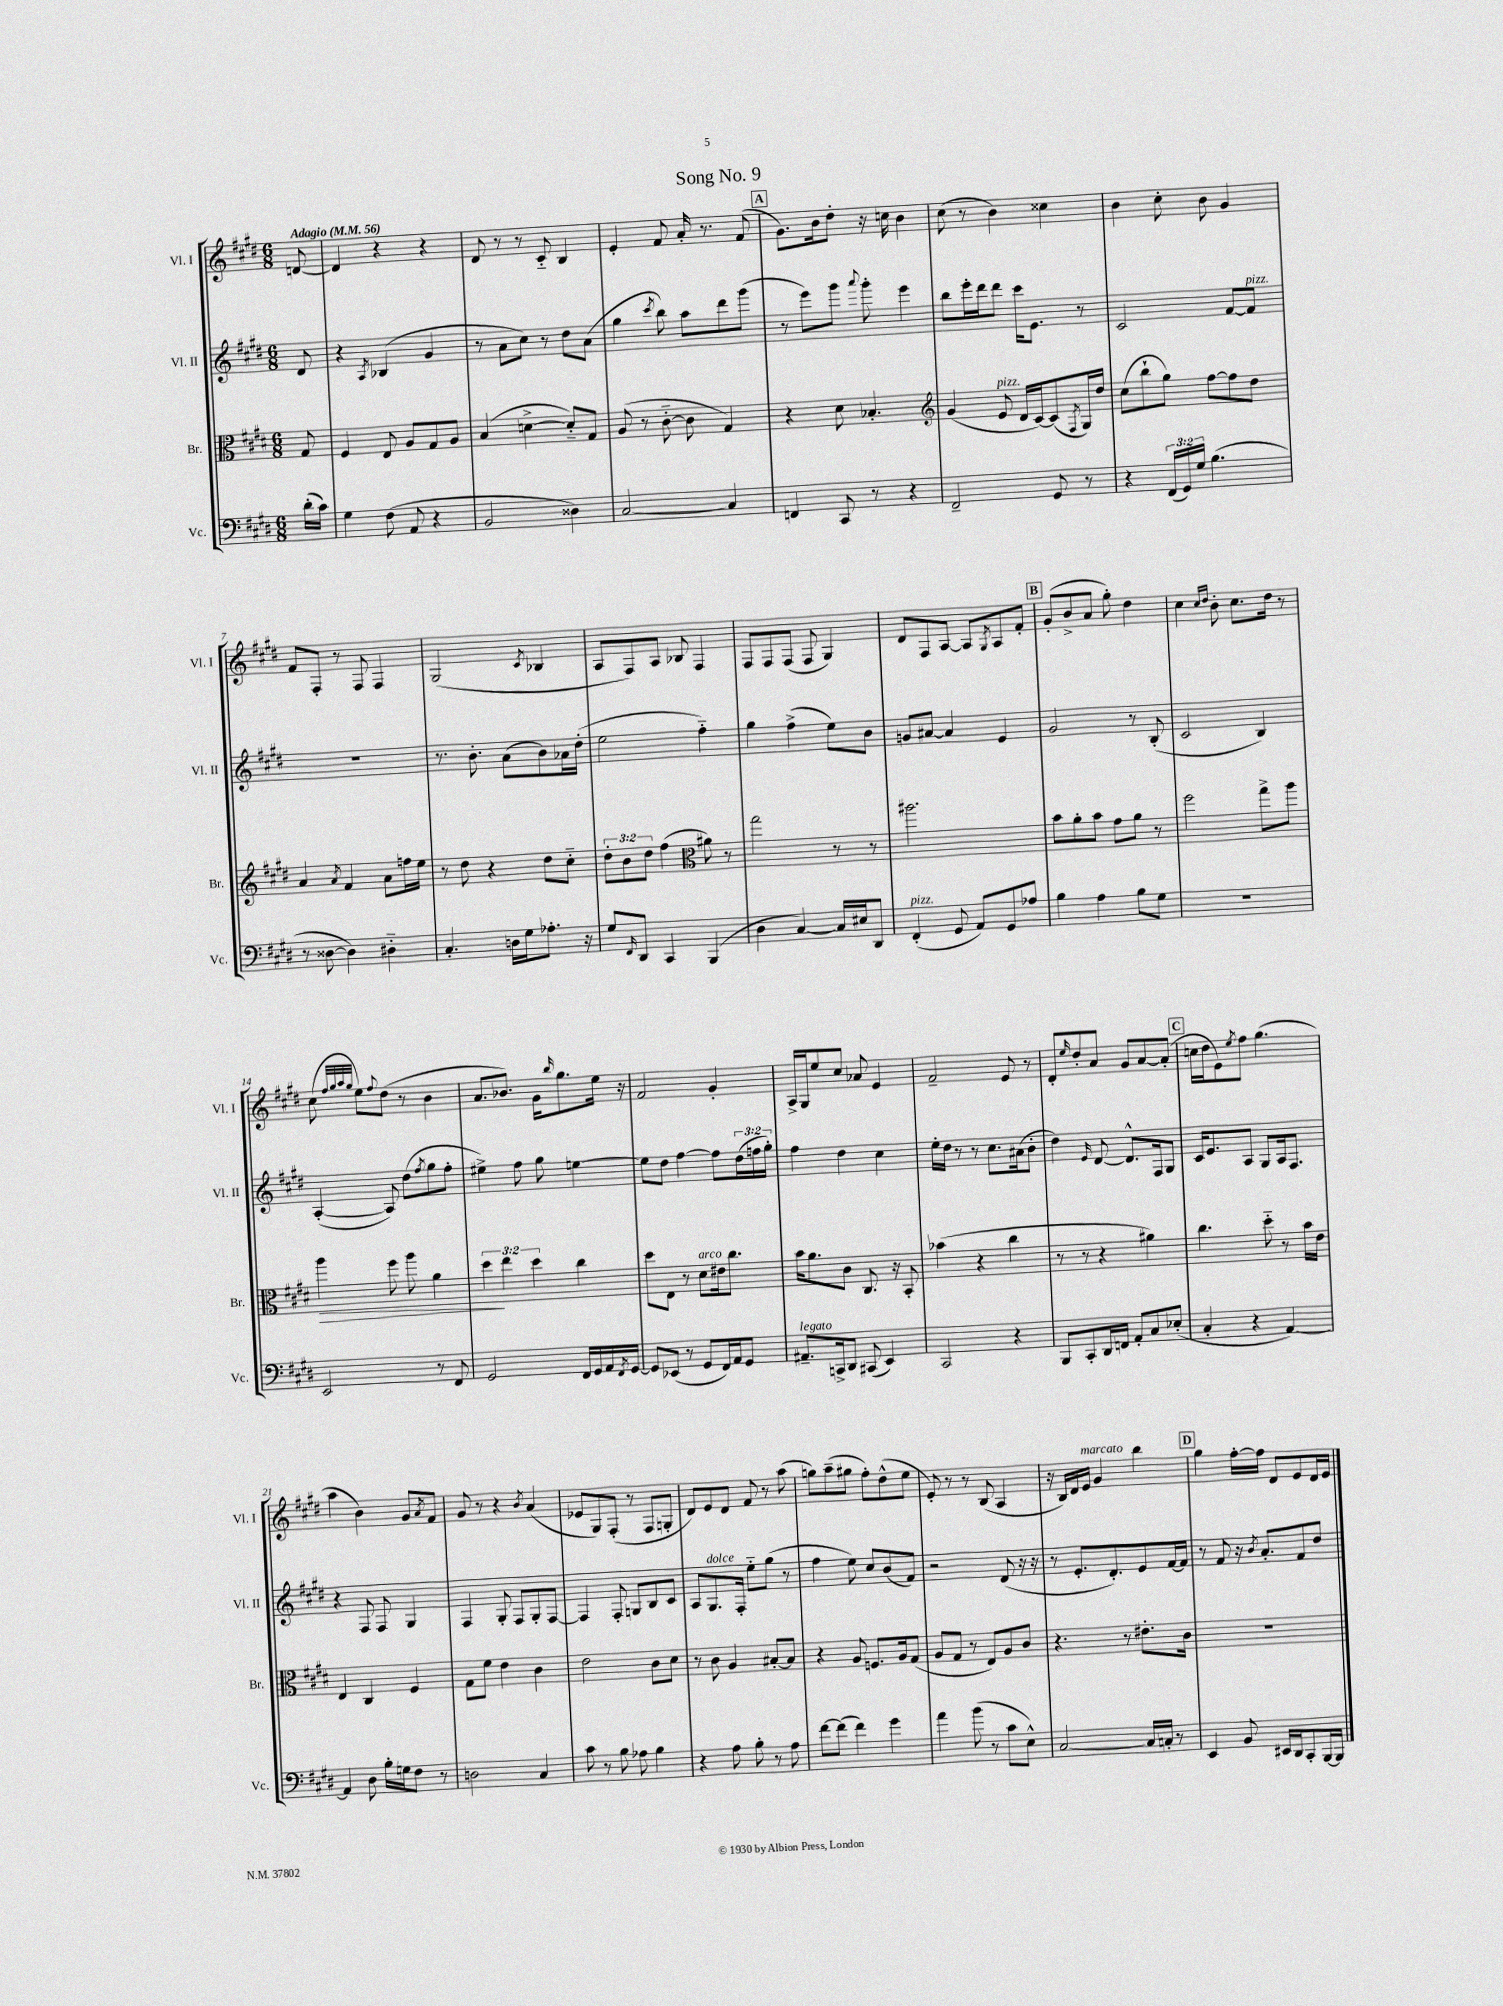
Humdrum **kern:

**kern	**kern	**kern	**kern
*staff4	*staff3	*staff2	*staff1
*clefF4	*clefC3	*clefG2	*clefG2
*k[f#c#g#d#]	*k[f#c#g#d#]	*k[f#c#g#d#]	*k[f#c#g#d#]
*M6/8	*M6/8	*M6/8	*M6/8
*MM56	*MM56	*MM56	*MM56
(16d#'	8G#	8d#	[8d
16c#)	.	.	.
=	=	=	=
4G#	4F#	4r	4d]
.	.	8qA	.
(8F#	8E	(4B-	4r
8AA	8A	.	.
4r	8G#	4g#	4r
.	8A	.	.
=	=	=	=
2BB	(4B	8r	8d#
.	.	8a	8r
.	[4d^	8cc#)	8r
.	.	8r	8c#'~
4D##)	8d'~])	8dd#	4B
.	8G#	(8a	.
=	=	=	=
[2C#	(8A	4gg#	4e'
.	8r	.	.
.	.	8qccc#	.
.	[8c#'~	8bb)	8f#
.	8c#]	8aa	16a'
.	.	.	8.r
4C#]	4G#)	8ddd#	.
.	.	(8ggg#	(8f#
=	=	=	=
4FF	4r	8r	8.g#)
.	.	8eee)	.
.	.	.	16b
8CC#	8d#	8ggg#	8dd#'
.	.	8qqaaa	.
8r	4.B-'	8ggg#'	16r
.	.	.	16cc
4r	.	4eee	4b
=	=	=	=
*	*clefG2	*	*
2FF#~	(4g#	8bb	(8cc#
.	.	16eee'	8r
.	.	16ddd#	.
.	8e	8ddd#	4b)
.	16d#	16ccc#	.
.	[16c#)	8.e	.
8GG#	(8c#]	.	4cc##
.	8qF#	.	.
8r	16G#)	8r	.
.	16dd#	.	.
=	=	=	=
4r	(8cc#	2c#	4b
.	8bb`	.	.
(24FF#	8gg#)	.	8cc#'
24GG#)	.	.	.
24G#	.	.	.
(4.B	[8ff#	.	8b
.	8ff#]	[8f#	4g#
.	8dd#	8f#]	.
=	=	=	=
8r	4a	2.r	8f#
[8D##	.	.	8F#'
.	8qa	.	.
4D##])	4f#	.	8r
.	.	.	8F#
4D#'~	8a	.	4F#
.	16ff	.	.
.	16ee	.	.
=	=	=	=
4.C#'	8r	8.r	(2G#
.	8dd#	.	.
.	.	8.b'	.
.	4r	.	.
16D	.	(8a	.
16G#	.	.	.
.	.	.	8qc#
8.A-'	8dd#	8b)	4B-
.	8cc#'~	16a-	.
16r	.	(16dd#'	.
=	=	=	=
8G#	12dd#'	2ee	8A
.	12b	.	.
16qqFF#	.	.	.
8DD#	.	.	8F#)
.	12dd#	.	.
4CC#	(4ff#	.	8A
.	.	.	8B-
*	*clefC3	*	*
(4BBB	8a#)	4ff#'~)	4F#
.	8r	.	.
=	=	=	=
4D#	2gg#	4gg#	8F#
.	.	.	8F#
[4C#)	.	(4ff#^	(8F#
.	.	.	8F#
16C#]	8r	8ee)	4G#)
16E#	.	.	.
8DD#	8r	8b	.
=	=	=	=
(4FF#'	2.aa#	8g	8d#
.	.	[8a#	8F#
8GG#	.	4a#]	[8A
8AA)	.	.	8A]
.	.	.	8qG#
8GG#	.	4e	8A
8A-	.	.	8f#'
=	=	=	=
4B	8b	2g#	(8g#'
.	8a'	.	8b^
4A	8b	.	8a
.	8g#	.	8gg#')
8B	8a	8r	4dd#
8G#	8r	(8B'	.
=	=	=	=
2.r	2ff#	2c#	4cc#
.	.	.	16qqcc#
.	.	.	16qqdd#
.	.	.	8b'
.	.	.	8.cc#
.	8gg#^	4B)	.
.	.	.	16dd#
.	8aa	.	8r
=	=	=	=
2EE	4aa	([4A'	(8cc#
.	.	.	32qqff#
.	.	.	32qqgg#
.	.	.	32qqaa
.	.	.	32qqgg#
.	.	.	8ee)
.	.	.	8qqff#
.	8ff#	8A])	(8dd#
.	8aa	(8dd#	8r
.	.	8qff#	.
8r	4a	8gg#	4b
8FF#	.	8ff#'	.
=	=	=	=
2GG#	6dd#	4ee#^)	8.a
.	6ee	.	.
.	.	.	8.b-)
.	.	8ff#	.
.	6dd#	.	.
.	.	8gg#	16g#
.	.	.	16qqbb
.	.	.	8.gg#
16FF#	4cc#	[4ee	.
16GG#	.	.	.
16AA	.	.	16ee
8qFF#	.	.	.
[16GG#	.	.	16r
=	=	=	=
8GG#]	8dd#	8ee]	2f#
(8EE-	8E	8dd#	.
8r	8r	[4ff#	.
8GG#	8d#	.	.
16FF#)	16e#	8ff#]	4g#'
16AA	8.cc#	.	.
8GG#	.	(24dd#	.
.	.	24ff	.
.	.	24gg#')	.
=	=	=	=
8.AA#~	16b	4ff#	16A^
.	8.a	.	16G#
.	.	.	8ee
16CC^	.	.	.
8DD#	8c#	4dd#	8cc#
(8CC#	8.C#	.	8a-
4EE)	.	4cc#	4e
.	16r	.	.
.	8BB'	.	.
=	=	=	=
2CC#	(4b-	16ee'	2f#~
.	.	16dd#	.
.	.	8r	.
.	4r	8r	.
.	.	8.cc#	.
4r	4cc#	.	8e
.	.	(16a#	.
.	.	8b'	8r
=	=	=	=
8BBB	8r	4dd#)	8d#'
.	.	.	16qqee
8CC#'	8r	.	8dd#'
.	.	16qqe	.
16DD#	4r	[8d#	8a
16FF	.	.	.
8AA'	.	8.d#^^]	8g#
8C#	4a#)	.	[8a
.	.	16F#	.
(8E-'	.	8G#	(8a']
=	=	=	=
4C#'	4.cc#	16c#	16cc
.	.	8.e	16dd#
.	.	.	8e)
.	.	.	8qee
4r	.	8A	8ff#
.	8dd#'~	8G#	(4.gg#
[4AA)	8r	16A	.
.	.	8.F#	.
.	16b	.	.
.	16e	.	.
=	=	=	=
4AA]	4E	4r	4aa
8D#	4C#	8F#	4b)
16B'	.	8F#	.
16G	.	.	.
8F#	4F#	4G#	8g#
.	.	.	8qa
8r	.	.	8f#
=	=	=	=
2D	8G#	4F#	8g#
.	8f#	.	8r
.	4e	8G#'	4r
.	.	8F#	.
.	.	.	8qb
4C#	4c#	8G#'	(4a
.	.	[8F#	.
=	=	=	=
8c#	2e	4F#]	8e-
8r	.	.	8G#)
8B	.	8F#'	(8F#'
8A-	.	8G	8r
4B	8c#	8B	8F#
.	8d#	8c#	8G'
=	=	=	=
4r	8r	8A	8d#)
.	8c#	8.G#	8e
8A	4A	.	8d#
.	.	16F#'	.
8B'	.	8ee'~	8f#
8r	[8B#'	(8gg#	8r
8A	8B#]	8r	(8aa
=	=	=	=
[8f#	4r	4ff#	8gg)
(8f#]	.	.	(8aa~
4f#)	8A	8ee)	8gg#
.	8.F	8cc#	8ff#')
4g#	.	(8b	(8dd#^^
.	16A	.	.
.	(8G#	8f#)	8ee
=	=	=	=
4a	8A	2r	8e')
.	8G#	.	8r
(8b	8r	.	8r
8r	8E)	.	(8B
8c#	8A	(8d#	4A
8E^^)	8c#	16r	.
.	.	16r	.
=	=	=	=
[2C#	4.r	8r	16r
.	.	.	16B)
.	.	8.e'	16d#
.	.	.	16e
.	.	.	4g#
.	.	8.d#')	.
.	8r	.	.
16C#]	8.e#'	8e	4bb
16C'	.	.	.
8r	.	[16f#	.
.	16c#	16f#]	.
=	=	=	=
4EE	2.r	8r	4gg#
.	.	8f#	.
8BB	.	16r	[16ff#'
.	.	8qb	.
.	.	8.a'	16ff#]
16EE#	.	.	8d#
16DD#	.	.	.
8CC#'	.	8f#	8e
[16BBB	.	8dd#	16d#
16BBB]	.	.	16e
==	==	==	==
*-	*-	*-	*-
